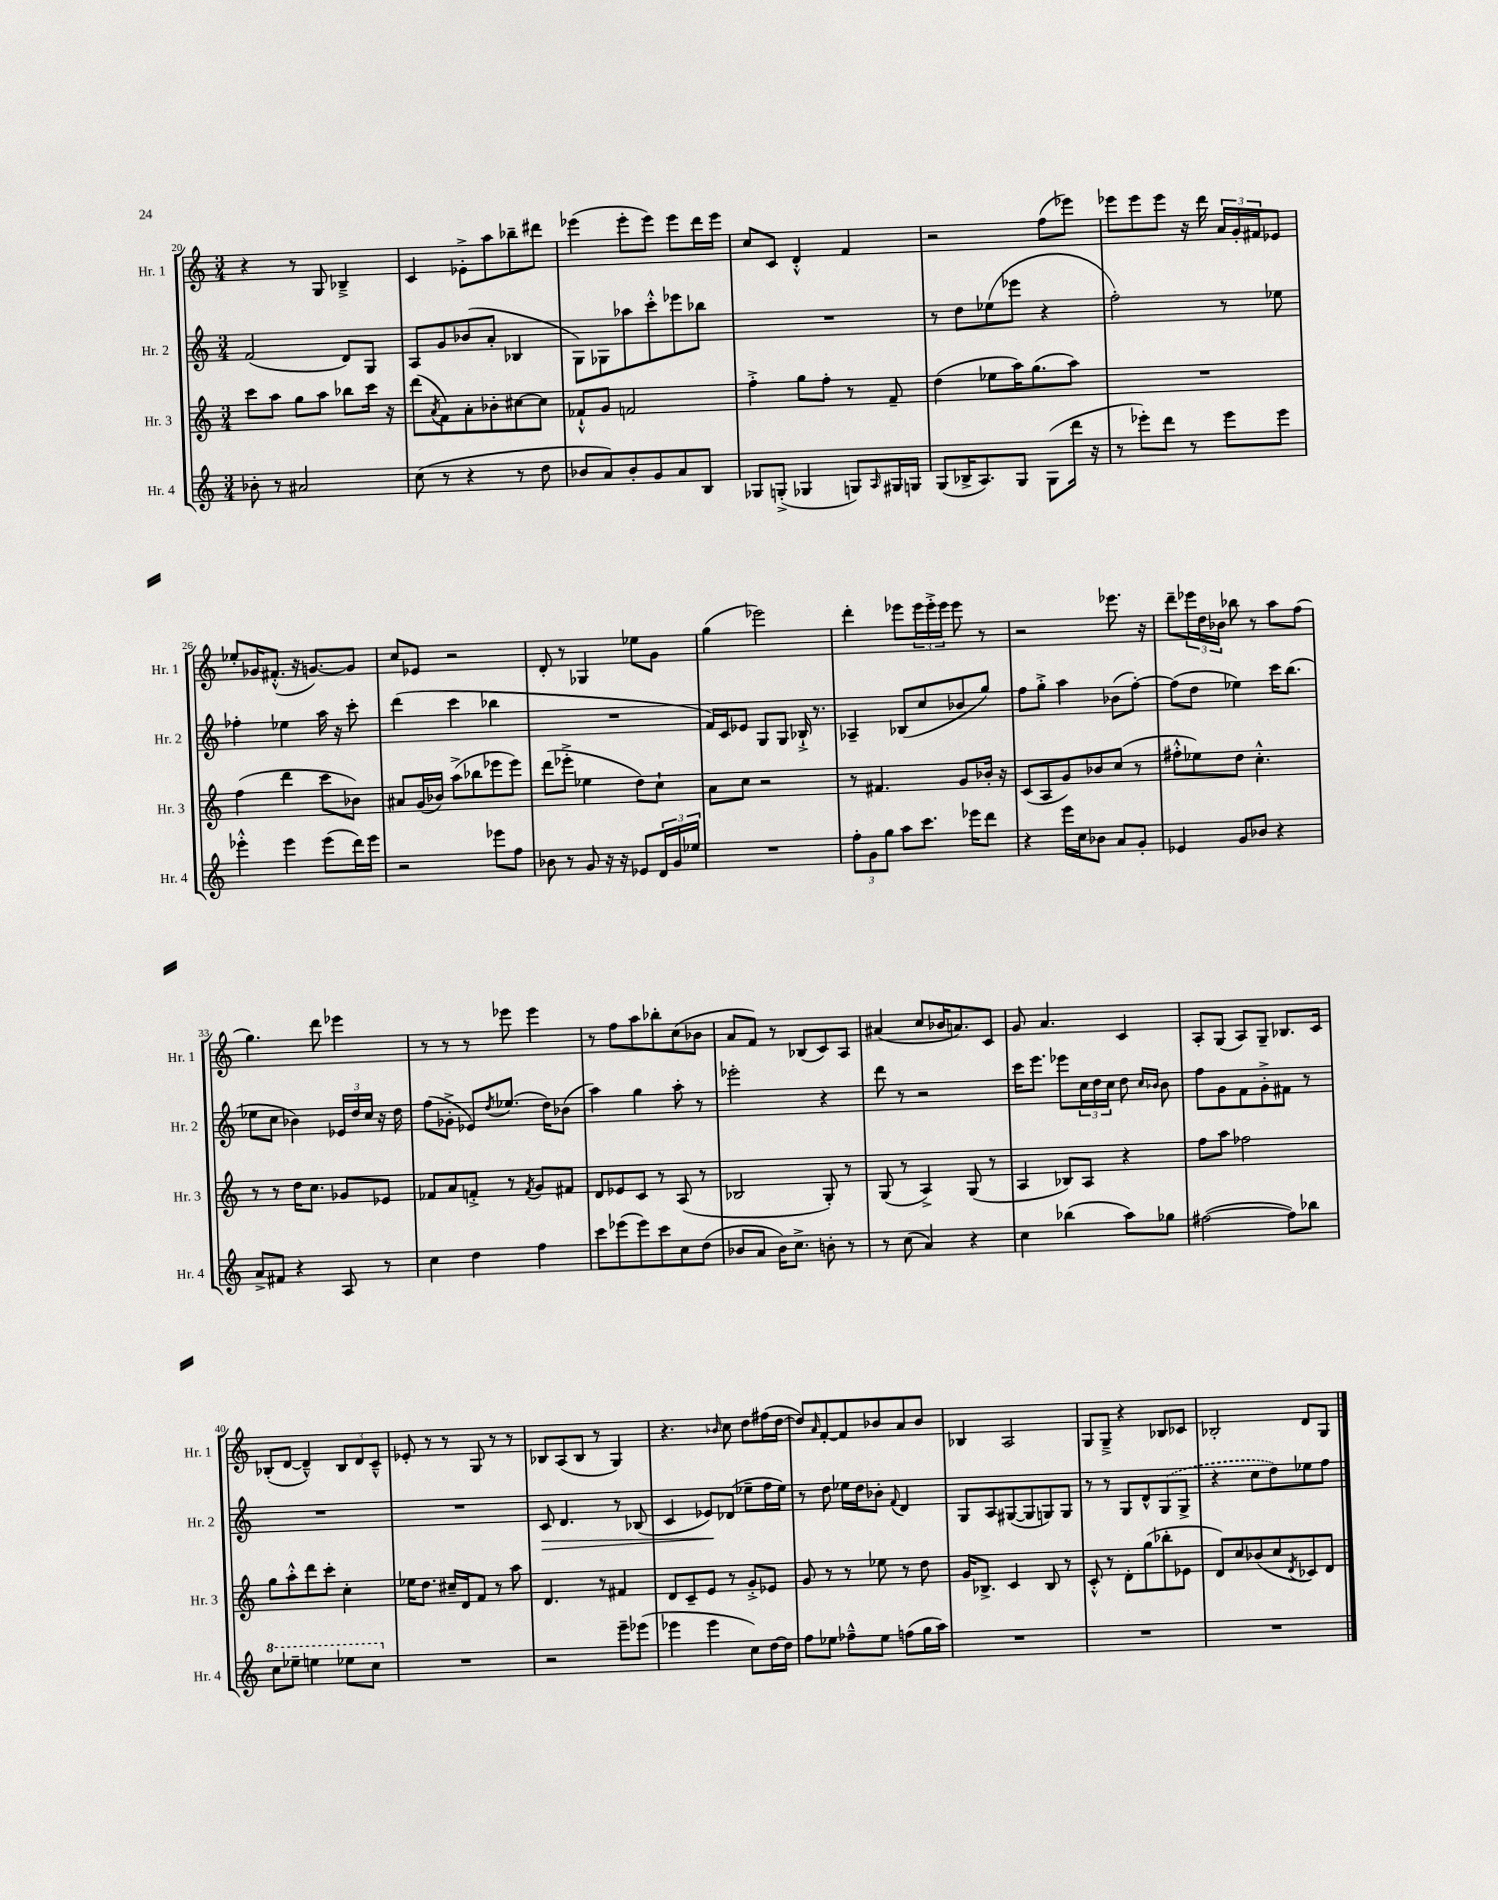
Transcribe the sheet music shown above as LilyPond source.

<<
\new StaffGroup <<
\new Staff = "s0" \with { instrumentName = "Hr. 1" shortInstrumentName = "Hr. 1" } {
    \clef treble \key c \major \numericTimeSignature \time 3/4
    r4 r8 g8 bes4---> |
    c'4 ees'8-.-> a''8 bes''8-- dis'''8 |
    ees'''4( ees'''8-. ees'''8) ees'''8 d'''16 ees'''16 |
    c''8 c'8 d'4-.-^ f'4 |
    r2 f''8( ees'''8) |
    ees'''8 ees'''8 ees'''8 r16 d'''16 \tuplet 3/2 { a'16 g'16-. fis'16 } ees'8 |
    ees''8-. ges'16 fis'8.-.-^( r16 g'8.~) g'8 |
    c''8 ees'8 r2 |
    d'8-. r8 ges4 ees''8 g'8 |
    g''4( ees'''2) |
    d'''4-. ees'''8 \tuplet 3/2 { ees'''16 ees'''16-.-> ees'''16 } ees'''8 r8 |
    r2 ees'''8. r16 |
    d'''8-- \tuplet 3/2 { ees'''16 d''16 bes'16 } bes''8 r8 a''8 f''8( |
    g''4.) d'''8 ees'''4 |
    r8 r8 r8 ees'''8 ees'''4 |
    r8 f''8 a''8 bes''8-. c''8( bes'8 |
    a'8 f'8) r8 bes8( c'8) a8 |
    ais'4( c''8 bes'16 a'8.) c'8 |
    g'8 a'4. c'4 |
    a8-. g8( a8) g8-- bes8. c'16 |
    bes8-.( d'8~ d'4---^) \tuplet 3/2 { bes8 d'8 c'8---^ } |
    ees'8-. r8 r8 g8 r8 r8 |
    bes8 a8( bes8 r8 g4) |
    r4. \grace { bes'16 } c''8 d''8 fis''16( d''16~ |
    d''8) \grace { a'16 } f'8~-. f'8 bes'8 a'8 bes'8 |
    bes4 a2 |
    g8 g8---> r4 bes8 ces'8 |
    bes2-. d'8 g8 \bar "|." |
}
\new Staff = "s1" \with { instrumentName = "Hr. 2" shortInstrumentName = "Hr. 2" } {
    \clef treble \key c \major \numericTimeSignature \time 3/4
    f'2( d'8) g8 |
    a8 g'8 bes'8( a'8-. bes4 |
    g8) ges8 aes''8 c'''8-.-^ ees'''8 bes''8 |
    R2. |
    r8 d''8 ees''8( ees'''8 r4 |
    f''2-.) r8 ees''8 |
    fes''4-. ees''4 a''16 r16 c'''8-. |
    d'''4( c'''4 bes''4 |
    R2. |
    f'16) c'16 ees'8 g8 g8 bes16-!-> r8. |
    aes4-- bes8( c''8 bes'8 g''8) |
    f''8 g''8-.-> a''4 bes'8( f''8~-.) |
    f''8( d''8 ees''4) c'''16 b''8.( |
    ees''8 c''8 bes'4) \tuplet 3/2 { ees'16 d''16 c''16 } r16 d''16 |
    f''8( ges'8-.-> ees'8) \acciaccatura { d''8 } ees''8.( d''16) bes'8( |
    a''4) g''4 a''8-. r8 |
    ees'''2-. r4 |
    d'''8 r8 r2 |
    c'''16 e'''8. ees'''8 \tuplet 3/2 { c''16 d''16 c''16 } d''8 \grace { c''16 bes'16 } bes'8 |
    f''8 g'8 f'8 g'8-.-> fis'8 r8 |
    R2. |
    R2. |
    c'8\> d'4. r8 bes8( |
    c'4 ees'8\!) des'8( ees''8-- f''16 ees''16) |
    r8 d''8 ees''16 d''16 bes'8-. \appoggiatura { f'8 } d'4 |
    g8 a8 gis8~( gis8 g8) g8 |
    r8 r8 g8 d'8-^ \once \slurDashed g8( g8-> |
    r4 c''8 d''8) ees''8 f''8 \bar "|." |
}
\new Staff = "s2" \with { instrumentName = "Hr. 3" shortInstrumentName = "Hr. 3" } {
    \clef treble \key c \major \numericTimeSignature \time 3/4
    c'''8 a''8 g''8 a''8 bes''8 c'''16 r16 |
    d'''8( \acciaccatura { a'8 } f'8) a'8-. bes'8-. cis''8~ cis''8 |
    fes'8-!-^ g'8 f'2 |
    f''4-.-> g''8 f''8-. r8 f'8-- |
    d''4( ees''8 a''16) g''8.( a''8) |
    R2. |
    f''4( d'''4 c'''8 bes'8) |
    ais'8 g'16( bes'16) a''8->( bes''8 ees'''8 ees'''8) |
    d'''8( ees'''8-.-> ees''4 d''8) c''8-! |
    a'8 c''8 r2 |
    r8 fis'4. g'8 bes'16-. r16 |
    c'8( a8 g'8) bes'8 c''8( r8 |
    fis''8-.-^ ees''8) d''8 c''4.-.-^ |
    r8 r8 d''16 c''8. ges'8 ees'8 |
    fes'8 a'8 f'8-.-> r8 \acciaccatura { f'8 } g'8 fis'8 |
    d'8 ees'8 c'8 r8 a8( r8 |
    bes2 g8-.) r8 |
    g8( r8 a4->) g8( r8 |
    a4 bes8) a8 r4 |
    f''8 a''8 fes''2 |
    g''8 a''8-.-^ d'''8 c'''8-. c''4-. |
    ees''16 d''8. cis''16-- d'16 f'8 r8 a''8 |
    d'4. r8 fis'4 |
    d'8 c'8-- e'8 r8 g'8-.-> ees'8 |
    g'8 r8 r8 ees''8 r8 d''8 |
    g'16 bes8.-> c'4 bes8 r8 |
    c'8-.-^ r8 d'8-. g''8( bes''8-. ees'8 |
    d'8) c''8 bes'8( c''8 \acciaccatura { d'8 } ces'8) d'8 \bar "|." |
}
\new Staff = "s3" \with { instrumentName = "Hr. 4" shortInstrumentName = "Hr. 4" } {
    \clef treble \key c \major \numericTimeSignature \time 3/4
    bes'8-. r8 ais'2 |
    c''8( r8 r4 r8 d''8 |
    bes'8 a'8) bes'8-. g'8 a'8 b8 |
    ges8 g8-.->( ges4 g8) \grace { a16 } gis16 g16 |
    g8( bes16-> a8.) g8 g8( d'''16 r16 |
    r8 ees'''8-.) d'''8 r8 ees'''8 ees'''8 |
    ees'''4-.-^ ees'''4 ees'''8( d'''16) ees'''16 |
    r2 ees'''8 f''8 |
    bes'8 r8 g'8 r16 r16 ees'8 \tuplet 3/2 { d'16 g'16 ees''16 } |
    R2. |
    \tuplet 3/2 { f''8-. g'8 g''8 } a''8 c'''8. ees'''16 d'''8 |
    r4 e'''16 c''16 bes'8 a'8 g'8-. |
    ees'4 g'8 bes'8 r4 |
    a'8-> fis'8 r4 a8 r8 |
    c''4 d''4 f''4 |
    c'''8 ees'''8( ees'''8) c'''8 c''8 d''8( |
    bes'8 a'8 bes'16) c''8.-> b'8-. r8 |
    r8 c''8( a'4) r4 |
    c''4 bes''4( a''8) ges''8 |
    fis''2~( fis''8) bes''8 |
    \ottava #1 c'''8 ees'''8-- e'''4 ees'''8 c'''8 \ottava #0 |
    R2. |
    r2 e'''8-- ees'''8( |
    ees'''4 ees'''4 c''8) d''16~ d''16 |
    f''8 ees''8 fes''8---^ ees''8 f''8( g''16 a''16) |
    R2. |
    R2. |
    R2. \bar "|." |
}
>>
>>
\layout { \context { \Score currentBarNumber = #20 } }
